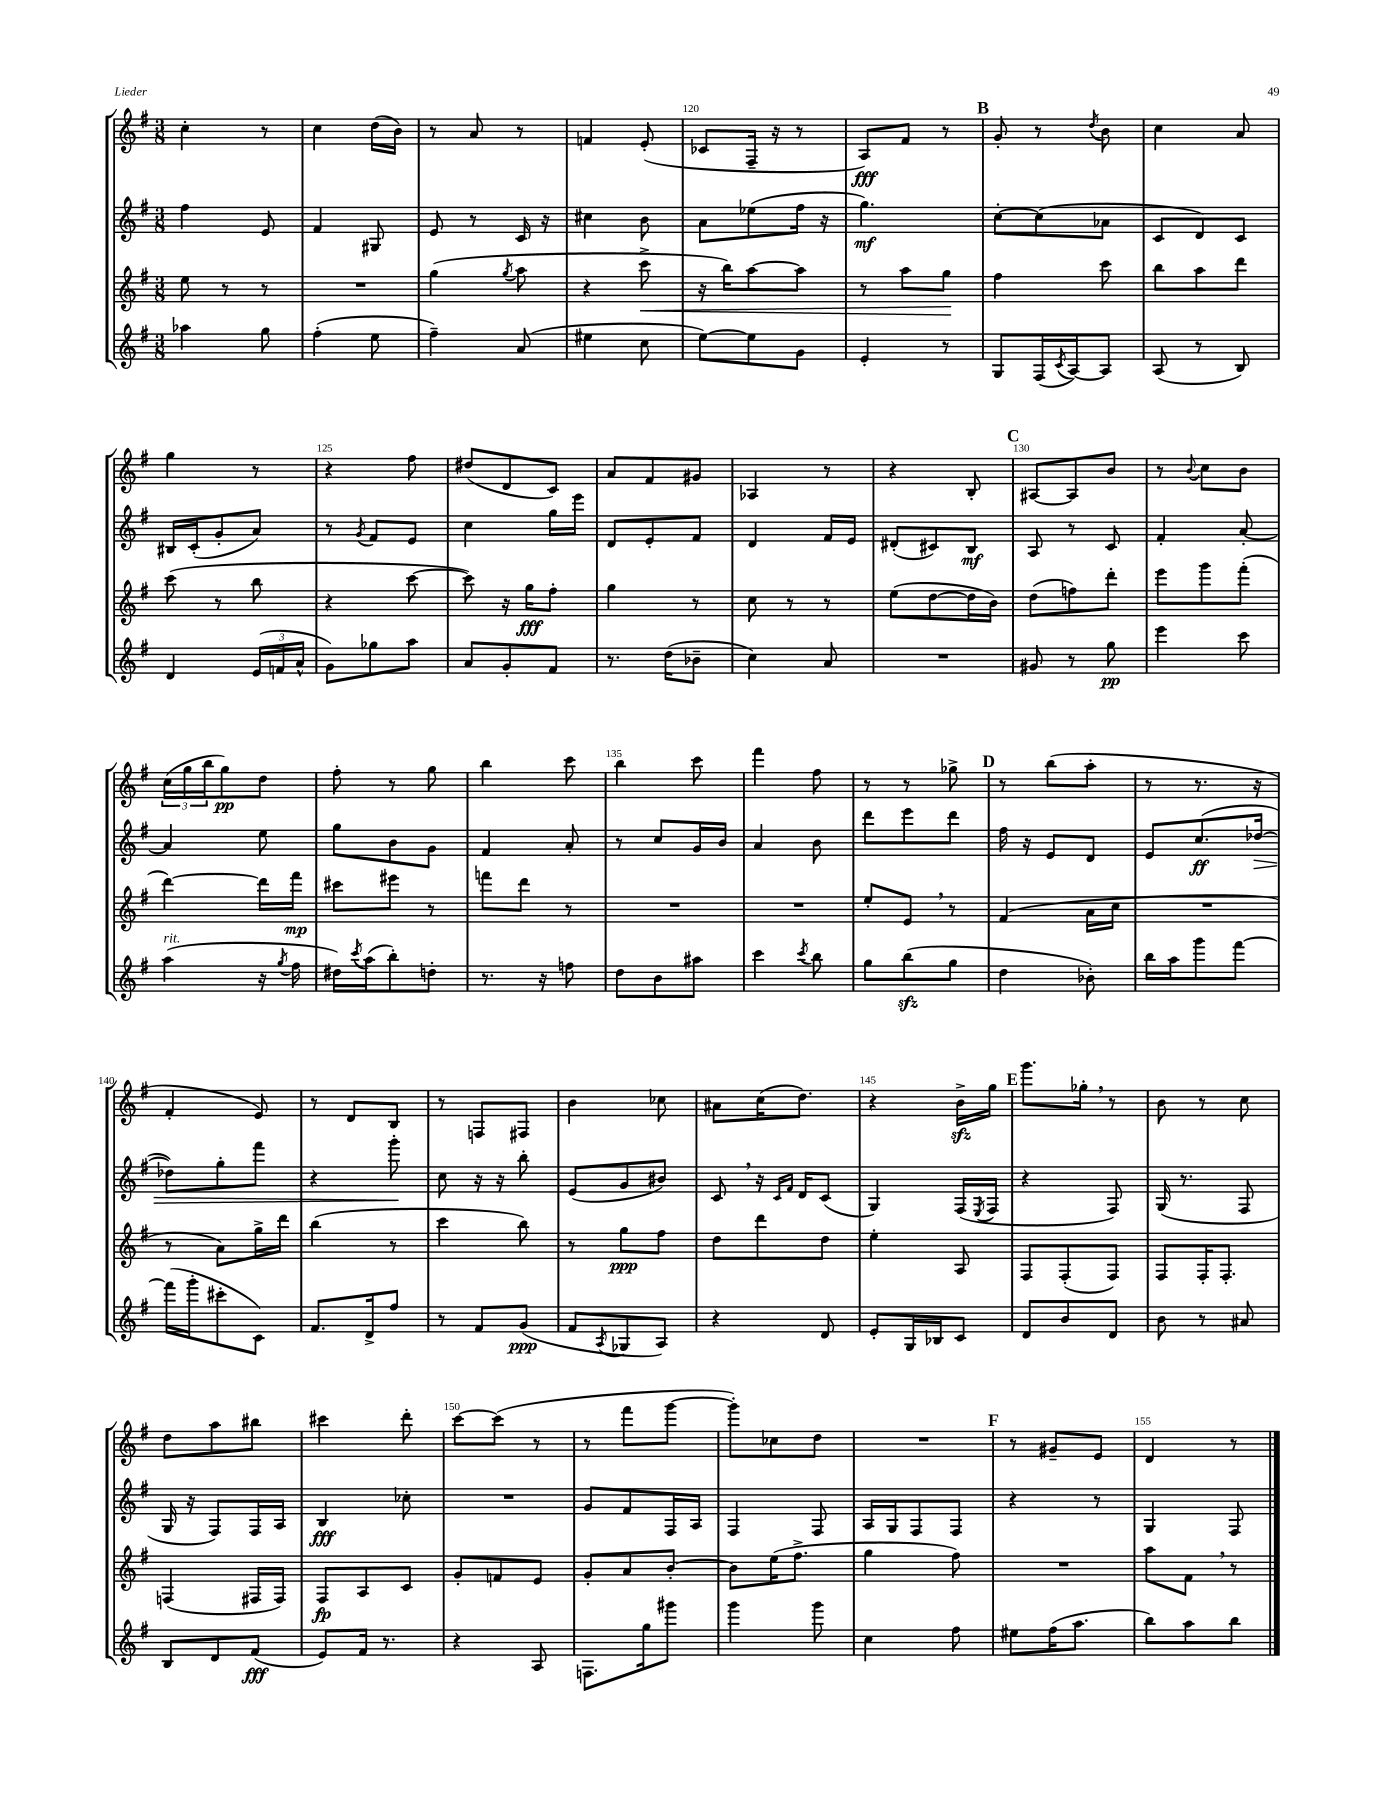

**kern	**kern	**kern	**kern
*staff4	*staff3	*staff2	*staff1
*clefG2	*clefG2	*clefG2	*clefG2
*k[f#]	*k[f#]	*k[f#]	*k[f#]
*M3/8	*M3/8	*M3/8	*M3/8
4aa-	8ee	4ff#	4cc'
.	8r	.	.
8gg	8r	8e	8r
=	=	=	=
(4ff#'	4.r	4f#	4cc
8ee	.	8G#	(16dd
.	.	.	16b)
=	=	=	=
4ff#~)	(4gg	8e	8r
.	.	8r	8a
.	8qgg	.	.
(8a	8aa	16c	8r
.	.	16r	.
=	=	=	=
4ee#	4r	4cc#	4f
8cc	8ccc^	8b	(8e'
=	=	=	=
[8ee)	16r	8a	8c-
.	16bb)	.	.
8ee]	[8aa	(8ee-	16F#~
.	.	.	16r
8g	8aa]	16ff#	8r
.	.	16r	.
=	=	=	=
4e'	8r	4.gg)	8A)
.	8aa	.	8f#
8r	8gg	.	8r
=	=	=	=
8G	4ff#	[8cc'	8g'
(16F#	.	(8cc]	8r
8qc	.	.	.
[16A)	.	.	.
.	.	.	8qdd
8A]	8ccc	8a-	8b
=	=	=	=
(8A	8bb	8c	4cc
8r	8aa	8d)	.
8B)	8ddd	8c	8a
=	=	=	=
4d	(8ccc	16B#	4gg
.	.	(16c'	.
.	8r	8g'	.
(24e	8bb	8a)	8r
24f	.	.	.
24a^^	.	.	.
=	=	=	=
8g)	4r	8r	4r
.	.	8qg	.
8gg-	.	8f#	.
8aa	[8ccc	8e	8ff#
=	=	=	=
8a	8ccc])	4cc	(8dd#
8g'	16r	.	8d
.	16gg	.	.
8f#	8ff#'	16gg	8c)
.	.	16eee	.
=	=	=	=
8.r	4gg	8d	8a
.	.	8e'	8f#
(16dd	.	.	.
8b-~	8r	8f#	8g#
=	=	=	=
4cc)	8cc	4d	4A-
.	8r	.	.
8a	8r	16f#	8r
.	.	16e	.
=	=	=	=
4.r	(8ee	(8d#'	4r
.	[8dd	8c#)	.
.	16dd]	8B	8B'
.	16b)	.	.
=	=	=	=
8g#	(8dd	8A	[8A#
8r	8ff)	8r	8A#]
8gg	8ddd'	8c	8b
=	=	=	=
4eee	8eee	4f#'	8r
.	.	.	8qqb
.	8ggg	.	8cc
8ccc	(8fff#'	[8a'	8b
=	=	=	=
(4aa	[4ddd)	4a]	(24cc
.	.	.	24gg
.	.	.	24bb
.	.	.	8gg)
16r	16ddd]	8ee	8dd
8qgg	.	.	.
16ff#	16fff#	.	.
=	=	=	=
16dd#)	8ccc#	8gg	8ff#'
8qccc	.	.	.
(16aa	.	.	.
8bb')	8eee#	8b	8r
8dd'	8r	8g	8gg
=	=	=	=
8.r	8fff	4f#	4bb
.	8ddd	.	.
16r	.	.	.
8ff	8r	8a'	8ccc
=	=	=	=
8dd	4.r	8r	4bb
8b	.	8cc	.
8aa#	.	16g	8ccc
.	.	16b	.
=	=	=	=
4ccc	4.r	4a	4fff#
8qccc	.	.	.
8bb	.	8b	8ff#
=	=	=	=
8gg	8ee'	8ddd	8r
(8bb	8e	8eee	8r
8gg	8r	8ddd	8gg-^
=	=	=	=
4dd	(4f#	16ff#	8r
.	.	16r	.
.	.	8e	(8bb
8b-')	16a	8d	8aa'
.	16cc	.	.
=	=	=	=
16bb	4.r	8e	8r
16aa	.	.	.
8ggg	.	(8.cc	8.r
[8fff#	.	.	.
.	.	[16dd-	16r
=	=	=	=
(16fff#]	8r	8dd-])	4f#'
16ggg'	.	.	.
8ccc#'	8a)	8gg'	.
8c)	16gg^	8fff#	8e)
.	16ddd	.	.
=	=	=	=
8.f#	(4bb	4r	8r
.	.	.	8d
16d^	.	.	.
8ff#	8r	8ggg'	8B
=	=	=	=
8r	4ccc	8cc	8r
8f#	.	16r	8F
.	.	16r	.
(8g	8bb)	8bb'	8F#
=	=	=	=
8f#	8r	(8e	4b
8qA	.	.	.
8G-	8gg	8g	.
8A)	8ff#	8b#)	8cc-
=	=	=	=
4r	8dd	8c	8a#
.	8ddd	16r	(16cc
.	.	16qqc	.
.	.	16qqf#	.
.	.	16d	8.dd)
8d	8dd	(8c	.
=	=	=	=
8e'	4ee'	4G)	4r
16G	.	.	.
16B-	.	.	.
8c	8A	(16F#	16b^
.	.	8qE	.
.	.	16F#	16gg
=	=	=	=
8d	8F#	4r	8.ggg
8b	(8F#'	.	.
.	.	.	16gg-'
8d	8F#)	8F#)	8r
=	=	=	=
8b	8F#	(16G	8b
.	.	8.r	.
8r	16F#'	.	8r
.	8.F#'	.	.
8a#	.	8F#	8cc
=	=	=	=
8B	(4F	16G	8dd
.	.	16r	.
8d	.	8F#)	8aa
(8f#	16F#	16F#	8bb#
.	16F#)	16A	.
=	=	=	=
8e)	8F#	4B	4ccc#
16f#	8A	.	.
8.r	.	.	.
.	8c	8cc-'	8ddd'
=	=	=	=
4r	8g'	4.r	[8ccc
.	8f	.	(8ccc]
8A	8e	.	8r
=	=	=	=
8.F	8g'	8g	8r
.	8a	8f#	8fff#
16gg	.	.	.
8ggg#	[8b'	16F#	[8ggg
.	.	16A	.
=	=	=	=
4ggg	8b]	4F#	8ggg'])
.	(16ee	.	8cc-
.	8.ff#^	.	.
8ggg	.	8F#	8dd
=	=	=	=
4cc	4gg	16A	4.r
.	.	16G	.
.	.	8F#	.
8ff#	8ff#)	8F#	.
=	=	=	=
8ee#	4.r	4r	8r
(16ff#	.	.	8g#~
8.aa	.	.	.
.	.	8r	8e
=	=	=	=
8bb)	8aa	4G	4d
8aa	8f#	.	.
8bb	8r	8F#	8r
==	==	==	==
*-	*-	*-	*-
